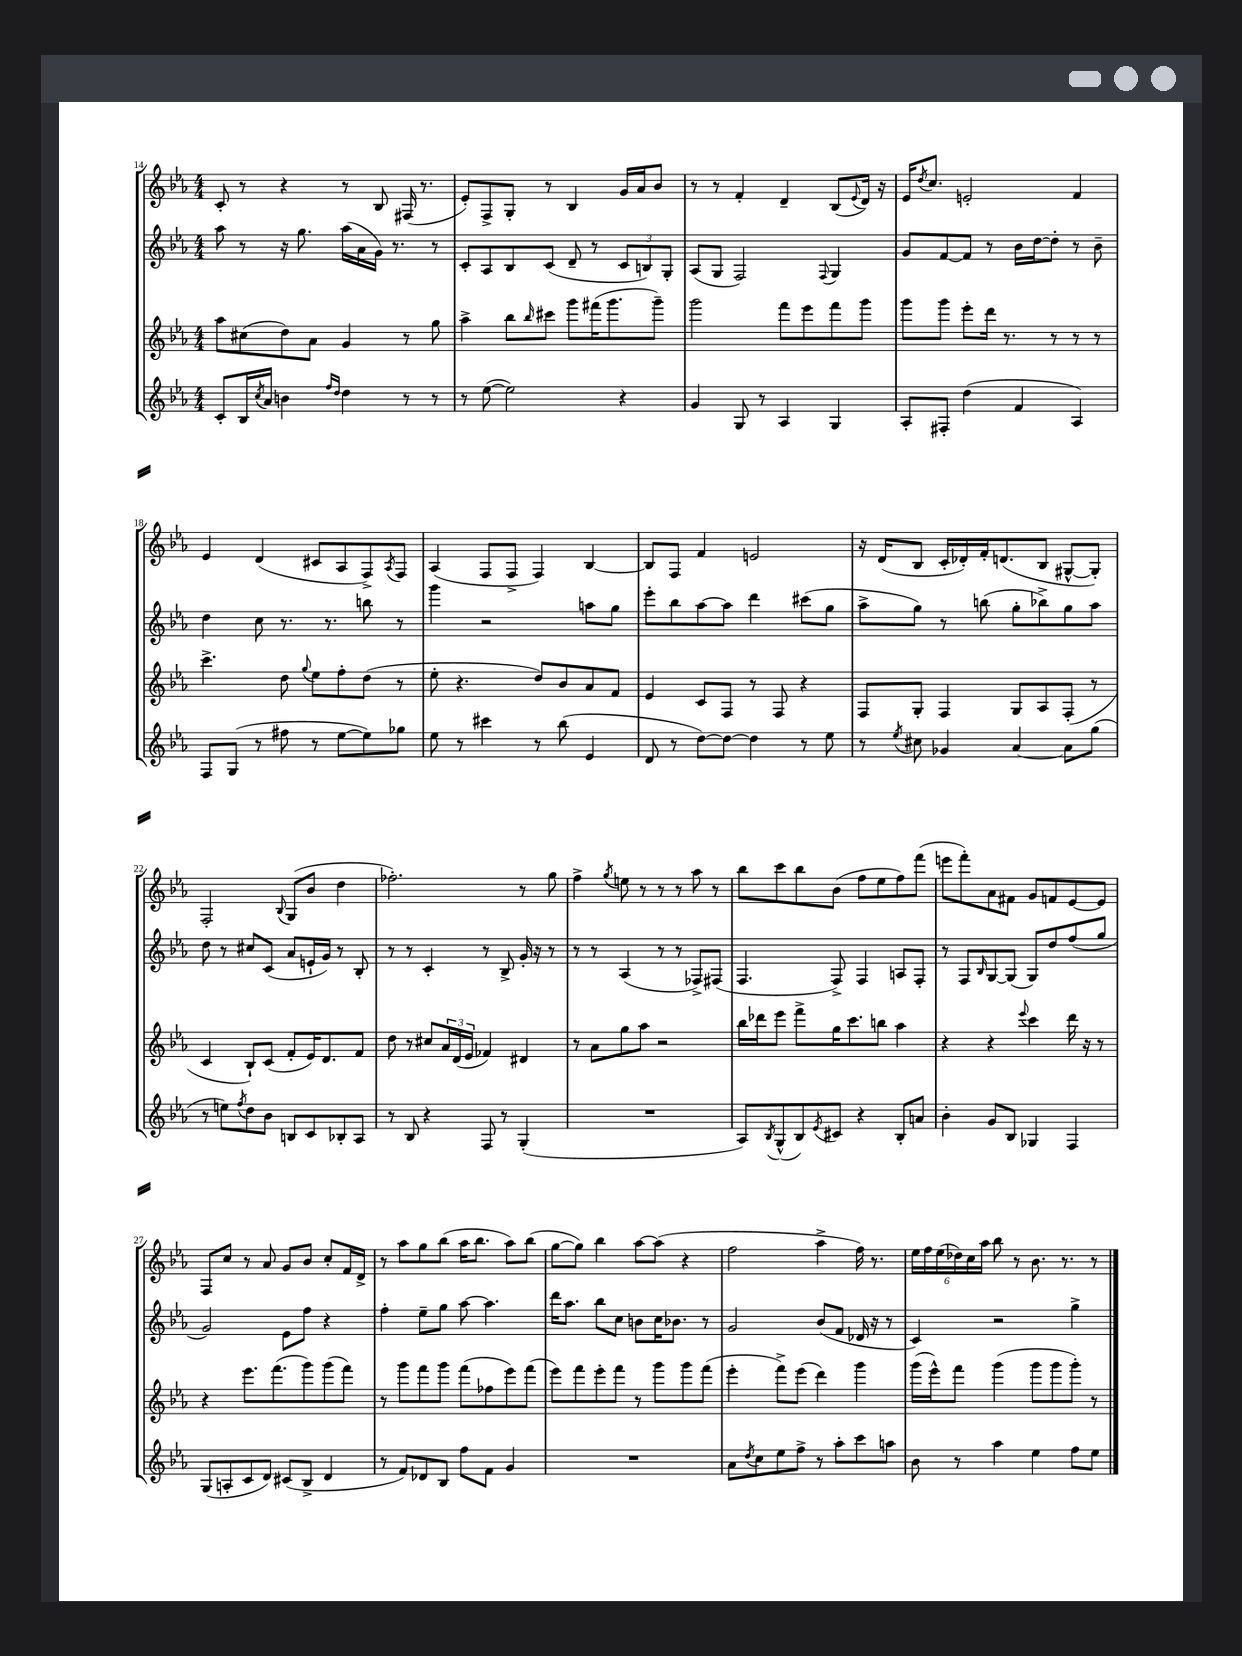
<<
\new StaffGroup <<
\new Staff = "s0" {
    \clef treble \key ees \major \numericTimeSignature \time 4/4
    c'8-. r8 r4 r8 bes8 fis16( r8. |
    ees'8-.) f8-> g8-. r8 bes4 g'16 aes'16 bes'8 |
    r8 r8 f'4-. d'4-- bes8( \appoggiatura { ees'8 } d'16) r16 |
    ees'16 \acciaccatura { d''8 } c''8. e'2-. f'4 |
    ees'4 d'4( cis'8 aes8 f8->) \acciaccatura { aes8 } f8 |
    aes4( f8 f8-> f4) bes4~ |
    bes8 f8 f'4 e'2 |
    r16 d'16( bes8 c'16-. des'16-.) f'16-. d'8.( bes8 gis8~-^ gis8-.) |
    f2-. \appoggiatura { bes8 } g8( bes'8 d''4 |
    fes''2.-.) r8 g''8 |
    f''4-> \acciaccatura { g''8 } e''8 r8 r8 r8 aes''8 r8 |
    bes''8 c'''8 bes''8 bes'8( f''8 ees''8 f''8) f'''8( |
    e'''8 f'''8-.) aes'8 fis'8 g'8 f'8 ees'8~ ees'8 |
    f8 c''8 r8 aes'8 g'8 bes'8 c''8-. f'16 d'16-> |
    r8 aes''8 g''8 bes''8( aes''16 bes''8. aes''8) bes''8( |
    g''8~ g''8) bes''4 aes''8~ aes''8( r4 |
    f''2 aes''4-> f''16) r8. |
    \tuplet 6/4 { ees''16 f''16 ees''16( des''16) c''16 aes''16 } bes''8 r8 bes'8. r8. r8 \bar "|." |
}
\new Staff = "s1" {
    \clef treble \key ees \major \numericTimeSignature \time 4/4
    aes''8 r8 r16 g''8. aes''16( aes'16 g'16) r8. r8 |
    c'8-. aes8 bes8 c'8( d'8-- r8 \tuplet 3/2 { c'8 b8) g8-. } |
    aes8( g8 f2) \appoggiatura { f8 } g4 |
    g'8 f'8~ f'8 r8 bes'16 d''16~ d''8-. r8 bes'8-- |
    d''4 c''8 r8. r8. b''8 r8 |
    g'''4 r2 a''8 g''8 |
    ees'''8-. bes''8 aes''8~ aes''8 d'''4 cis'''8( g''8 |
    aes''8-> g''8) r8 b''8( g''8-. bes''8->) g''8 aes''8 |
    d''8 r8 cis''8 c'8( aes'8 e'16-! g'16) r8 bes8-. |
    r8 r8 c'4-. r8 bes8-> g'16-. r16 r8 |
    r8 r8 aes4( r8 r8 fes8->) fis8( |
    f4. f8->) f4 a8 f8-. |
    r8 f8 \grace { bes16 } g8~ g8( g8) d''8 f''8( g''8 |
    g'2) ees'8 f''8 r4 |
    f''4-. ees''8-- g''8 aes''8~ aes''4. |
    d'''16 aes''8. bes''8 c''8 b'8 c''16 bes'8. r8 |
    g'2 bes'8( f'8 des'16 r16 r8 |
    c'4) r2 g''4-> \bar "|." |
}
\new Staff = "s2" {
    \clef treble \key ees \major \numericTimeSignature \time 4/4
    aes''8 cis''8( d''8) aes'8 g'4 r8 g''8 |
    aes''4-> bes''8 \grace { bes''16 } cis'''8 g'''8 fis'''16( g'''8. g'''8--) |
    g'''2 f'''8 ees'''8 f'''8 g'''8 |
    g'''8 g'''8 ees'''8-. d'''16 r8. r8 r8 r8 |
    c'''4.-> d''8 \appoggiatura { g''8 } ees''8 f''8-. d''8( r8 |
    ees''8-. r4. d''8) bes'8 aes'8 f'8 |
    ees'4 c'8 f8 r8 f8 r4 |
    f8 g8-. f4 g8 aes8 f8-.( r8 |
    c'4 bes8-!) c'8( f'8-. ees'16) d'8. f'8 |
    d''8 r8 cis''8 \tuplet 3/2 { aes'16 d'16( ees'16 } fes'4) dis'4 |
    r8 aes'8 g''8 aes''8 r2 |
    bes''16 des'''16 ees'''8 f'''8-> g''16 c'''8. b''8 aes''4 |
    r4 r4 \appoggiatura { ees'''8 } c'''4 d'''16 r16 r8 |
    r4 ees'''8. f'''8.( g'''8) g'''8( f'''8) |
    r8 g'''8 f'''8 g'''8 f'''8( fes''8 ees'''8) f'''8( |
    ees'''8) f'''8 ees'''8-. f'''8 r8 g'''8 g'''8 f'''8( |
    ees'''4-. f'''8->) ees'''8( d'''4) g'''4 |
    g'''16( ees'''16-^) f'''8 g'''4( g'''8 g'''8 g'''8-.) r8 \bar "|." |
}
\new Staff = "s3" {
    \clef treble \key ees \major \numericTimeSignature \time 4/4
    c'8-. bes16 \acciaccatura { c''8 } aes'16 b'4 \grace { f''16 d''16 } d''4 r8 r8 |
    r8 ees''8~( ees''2) r4 |
    g'4 g8 r8 aes4 g4 |
    aes8-. fis8-. d''4( f'4 aes4) |
    f8 g8( r8 fis''8 r8 ees''8~ ees''8) ges''8 |
    ees''8 r8 cis'''4 r8 bes''8( ees'4 |
    d'8 r8 d''8~) d''8~ d''4 r8 ees''8 |
    r8 \acciaccatura { ees''8 } cis''8 ges'4 aes'4~ aes'8 g''8( |
    r8 e''8) \acciaccatura { f''8 } d''8 bes'8 b8 c'8 bes8-. aes8 |
    r8 bes8 r4 f8 r8 g4-.( |
    R1 |
    aes8) \acciaccatura { bes8 } g8-^( bes8) \acciaccatura { ees'8 } cis'8 r4 bes8-. a'8 |
    bes'4-. g'8 bes8 ges4 f4 |
    g8( a8-. c'8 d'8) cis'8( bes8-> d'4 |
    r8 f'8) des'8 bes8 f''8 f'8 g'4 |
    R1 |
    aes'8 \acciaccatura { d''8 } c''8 ees''8 f''8-> r8 aes''8-. c'''8 a''8 |
    bes'8 r8 aes''4 ees''4 f''8 ees''8 \bar "|." |
}
>>
>>
\layout { \context { \Score currentBarNumber = #14 } }
